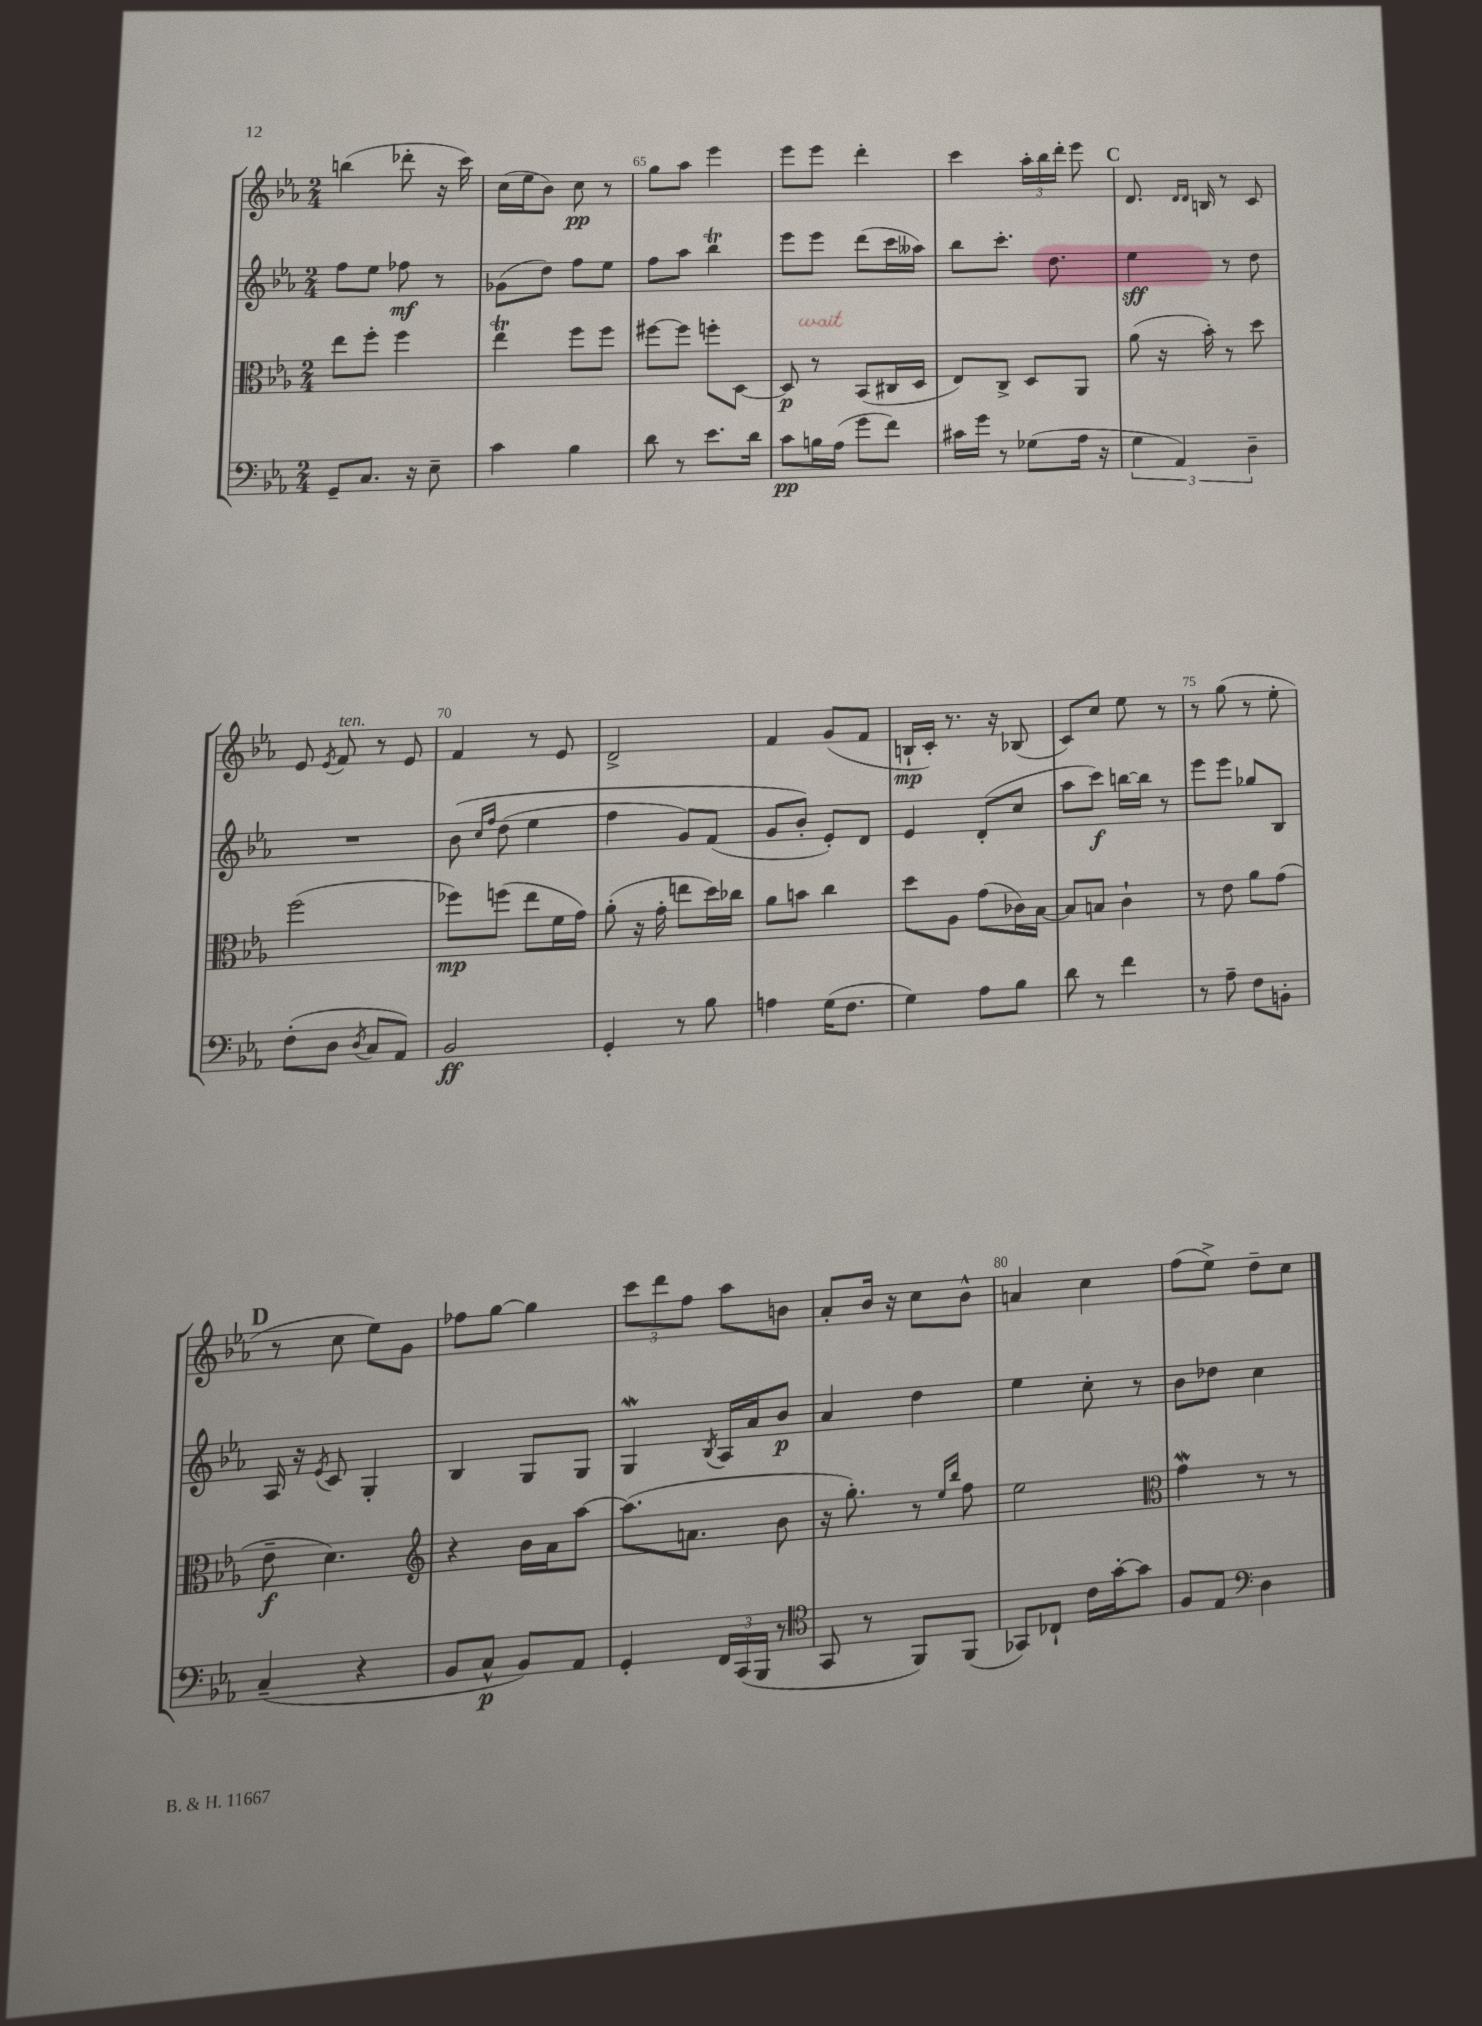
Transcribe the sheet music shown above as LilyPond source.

<<
\new StaffGroup <<
\new Staff = "s0" {
    \clef treble \key ees \major \numericTimeSignature \time 2/4
    \autoBeamOff b''4( des'''8-. r16 c'''16) |
    c''16[( ees''16 bes'8]) c''8\pp r8 |
    g''8[ aes''8] ees'''4 |
    ees'''8[ ees'''8] d'''4-. |
    c'''4 \tuplet 3/2 { aes''16[-. bes''16 d'''16]-. } ees'''8 |
    \mark \markup { \bold "C" } d'8. \grace { d'16[ d'16] } b16 r8 c'8 |
    ees'8 \acciaccatura { ees'8 } f'8^\markup { \italic "ten." } r8 ees'8 |
    f'4 r8 ees'8 |
    d'2-> |
    f'4 g'8[( f'8] |
    b16[-!\mp c'16]-.) r8. r16 bes8( |
    c'8[) c''8] ees''8 r8 |
    r8 g''8( r8 ees''8-. |
    \mark \markup { \bold "D" } r8 c''8 ees''8[) g'8] |
    fes''8[ g''8]~ g''4 |
    \tuplet 3/2 { c'''8[ d'''8 f''8] } aes''8[ b'8] |
    aes'8[-. bes'16] r16 c''8[ bes'8]-^ |
    a'4 c''4 |
    f''8[( ees''8]->) d''8[-- c''8] \bar "|." |
}
\new Staff = "s1" {
    \clef treble \key ees \major \numericTimeSignature \time 2/4
    \autoBeamOff f''8[ ees''8] fes''8\mf r8 |
    ges'8[( d''8]) f''8[ ees''8] |
    f''8[ aes''8] bes''4\trill |
    ees'''8[ ees'''8] d'''8[( c'''16 aeses''16]) |
    bes''8[ c'''8.]-. d''8. |
    \mark \markup { \bold "C" } ees''4\sff r8 d''8 |
    R2 |
    bes'8\( \grace { c''16[ f''16] } d''8( ees''4 |
    f''4 g'8[) f'8]( |
    g'8[ bes'8]-.\) ees'8[-.) d'8] |
    ees'4 d'8[-.( c''8] |
    aes''8[ c'''8]\f) b''16[~ b''16] r8 |
    ees'''8[ ees'''8] ges''8[ bes8] |
    \mark \markup { \bold "D" } aes16 r16 \acciaccatura { ees'8 } c'8 g4-. |
    bes4 g8[ g8] |
    g4\mordent \acciaccatura { bes8 } aes16[ aes'16 bes'8]\p |
    aes'4 d''4 |
    ees''4 c''8-. r8 |
    bes'8[ des''8] c''4 \bar "|." |
}
\new Staff = "s2" {
    \clef alto \key ees \major \numericTimeSignature \time 2/4
    \autoBeamOff ees''8[ f''8]-. f''4 |
    ees''4\trill f''8[ f''8] |
    fis''8[~ fis''8] f''8[-. d8]~ |
    d8\p r8 bes,8[( cis16 d16] |
    ees8[) c8]-> d8[ aes,8] |
    \mark \markup { \bold "C" } aes'8( r16 bes'16-.) r8 d''8 |
    f''2( |
    fes''8[\mp) f''8]( ees''8[ f'16 g'16]) |
    aes'8-.( r16 g'16-. e''8[ d''16) ces''16] |
    aes'8[ b'8] c''4 |
    d''8[ aes8] g'8[( ces'16) bes16]~ |
    bes8[ b8] c'4-! |
    r8 ees'8 aes'8[ g'8]( |
    \mark \markup { \bold "D" } ees'8--\f d'4.) |
    \clef treble r4 bes'16[ aes'16 aes''8]~ |
    aes''8.[( a'8.] bes'8 |
    r16 g''8.-.) r8 \grace { ees''16[ bes''16] } f''8 |
    ees''2 |
    \clef alto g'4\mordent r8 r8 \bar "|." |
}
\new Staff = "s3" {
    \clef bass \key ees \major \numericTimeSignature \time 2/4
    \autoBeamOff g,8[-- c8.] r16 ees8-- |
    c'4 bes4 |
    d'8 r8 ees'8.[ d'16] |
    c'8[\pp b16 aes16]( g'8[ f'8]) |
    cis'16[ g'16] r8 ges8[( aes16] r16 |
    \mark \markup { \bold "C" } \tuplet 3/2 { g4 aes,4) d4-- } |
    f8[-.( d8] \acciaccatura { d8 } c8[ aes,8]) |
    bes,2\ff |
    g,4-. r8 bes8 |
    a4 g16[( f8.] |
    g4) aes8[ bes8] |
    d'8 r8 f'4 |
    r8 aes8-- f8[ b,8]-. |
    \mark \markup { \bold "D" } c4--( r4 |
    bes,8[ c8]-^\p bes,8[) aes,8] |
    g,4-. \tuplet 3/2 { f,16[ c,16( bes,,16] } r8 |
    \clef tenor g,8 r8 f,8[) f,8]( |
    ges,8[) ces8]-! c'16[ g'16~-. g'8] |
    f8[ ees8] \clef bass d4 \bar "|." |
}
>>
>>
\layout { \context { \Score currentBarNumber = #63 \override BarNumber.break-visibility = ##(#f #t #t) barNumberVisibility = #(every-nth-bar-number-visible 5) } }
